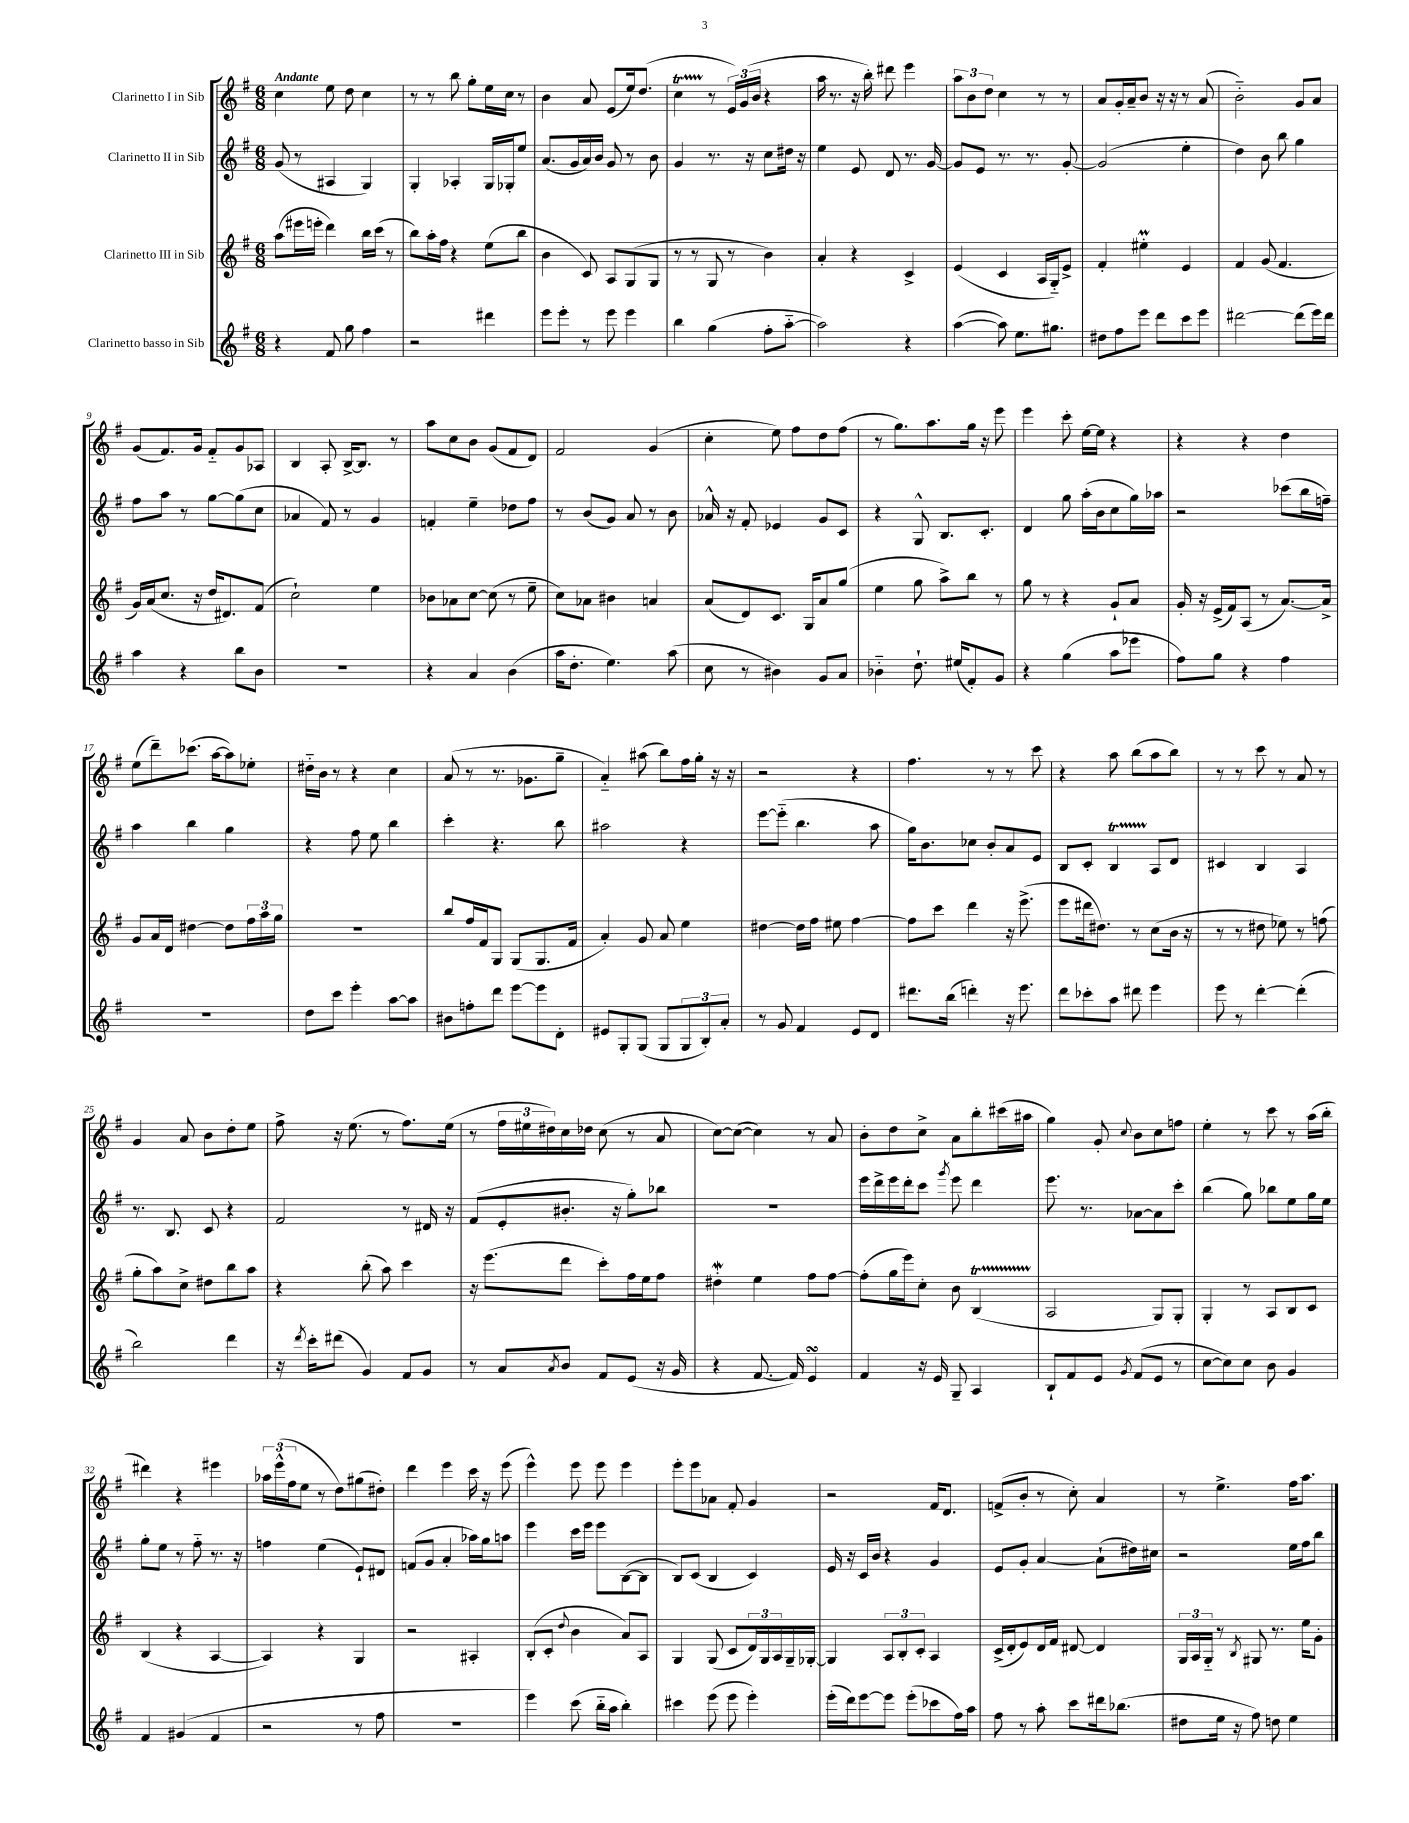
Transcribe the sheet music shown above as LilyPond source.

<<
\new StaffGroup <<
\new Staff = "s0" \with { instrumentName = "Clarinetto I in Sib" } {
    \clef treble \key g \major \numericTimeSignature \time 6/8 \tempo "Andante"
    c''4 e''8 d''8 c''4 |
    r8 r8 b''8 g''8-. e''16 c''16 r8 |
    b'4 a'8 e'8( e''16) d''8.( |
    c''4\startTrillSpan r8\stopTrillSpan \tuplet 3/2 { e'16) g'16( b'16 } r4 |
    a''16 r8. r16 b''16-.) dis'''8 e'''4 |
    \tuplet 3/2 { a''8 b'8 d''8 } c''4 r8 r8 |
    a'8 g'16-. a'16-- b'8 r16 r16 r8 a'8( |
    b'2-_) g'8 a'8 |
    g'8( fis'8.) g'16 fis'8-_ g'8 aes8 |
    b4 a8-. b16~-> b8. r8 |
    a''8 c''8 b'8 g'8( fis'8 d'8) |
    fis'2 g'4( |
    c''4-. e''8) fis''8 d''8 fis''8( |
    r8 g''8.) a''8. g''16 r16 e'''8 |
    e'''4 c'''8-. e''16~ e''16 r4 |
    r4 r4 d''4 |
    e''8( d'''8--) ces'''8.( a''16~ a''8) ees''8-. |
    dis''16-_ b'16 r8 r4 c''4 |
    a'8( r8 r8. ges'8. g''8-- |
    a'4-_) ais''8( b''8) fis''16 g''16-. r16 r16 |
    r2 r4 |
    fis''4. r8 r8 c'''8 |
    r4 a''8 b''8( a''8 b''8) |
    r8 r8 c'''8 r8 a'8 r8 |
    g'4 a'8 b'8 d''8-. e''8 |
    fis''8-> r16 e''8.( r8 fis''8.) e''16( |
    r8 \tuplet 3/2 { fis''16 eis''16 dis''16) } c''16 des''16 c''8( r8 a'8 |
    c''8~) c''8~( c''4) r8 a'8 |
    b'8-. d''8 c''8-> a'8 b''8-. cis'''16( ais''16 |
    g''4) g'8-. \appoggiatura { c''8 } b'8 c''8 f''8 |
    e''4-. r8 c'''8 r8 a''16( b''16-. |
    dis'''4) r4 eis'''4 |
    \tuplet 3/2 { aes''16 e'''16-^( fis''16 } e''8 r8 d''8) gis''8( dis''8-.) |
    d'''4 e'''4 c'''16 r16 e'''8( |
    e'''4-^) e'''8 e'''8 e'''4 |
    e'''8-. e'''8 aes'8 fis'8-. g'4 |
    r2 fis'16 d'8. |
    f'8->( b'8-. r8 c''8-.) a'4 |
    r8 e''4.-> fis''16 a''8. \bar "|." |
}
\new Staff = "s1" \with { instrumentName = "Clarinetto II in Sib" } {
    \clef treble \key g \major \numericTimeSignature \time 6/8
    g'8( r8 ais4 g4) |
    g4-. aes4-. g16 ges16-. e''8 |
    a'8.( g'16 a'16) b'16 g'8 r8 b'8 |
    g'4 r8. r16 c''8 dis''16 r16 |
    e''4 e'8 d'8 r8. g'16~ |
    g'8 e'8 r8. r8. g'8~-. |
    g'2( e''4-. |
    d''4) b'8 b''8 g''4 |
    fis''8 a''8 r8 g''8~ g''8( c''8 |
    aes'4 fis'8) r8 g'4 |
    f'4-. e''4-- des''8 fis''8 |
    r8 b'8( g'8) a'8 r8 b'8 |
    aes'16-^ r16 fis'8-. ees'4 g'8 c'8 |
    r4 g8-^ b8. c'8.-. |
    d'4 g''8 a''16-.( b'16 c''8 g''16) aes''16 |
    r2 ces'''8( b''16 f''16--) |
    a''4 b''4 g''4 |
    r4 fis''8 e''8 b''4 |
    c'''4-. r4. b''8 |
    ais''2 r4 |
    e'''8~ e'''8-_( b''4. a''8 |
    g''16) b'8. ces''8 b'8-. a'8 e'8 |
    b8 c'8-. b4\startTrillSpan a8\stopTrillSpan d'8 |
    cis'4 b4 a4 |
    r8. b8. c'8 r4 |
    fis'2 r8 dis'16 r16 |
    fis'8( e'8-. bis'8.-. r16 g''8-.) bes''8 |
    R2. |
    e'''16 d'''16-> e'''16 d'''16-. c'''8 \acciaccatura { g'''8 } e'''8 d'''4 |
    e'''8. r8. aes'8~ aes'8 c'''8-. |
    b''4( g''8) bes''8 e''8 g''16 e''16 |
    g''8-. e''8 r8 fis''8-_ r8. r16 |
    f''4 e''4( e'8-!) dis'8 |
    f'8( g'8 a'4-. aes''16) g''16 a''8 |
    e'''4 c'''16 e'''16 e'''8 b8~( b8 |
    b8) c'8( b4 c'4) |
    e'16 r16 c'16 b'16 r4 g'4 |
    e'8 g'8-. a'4~ a'8-!( dis''16) cis''16 |
    r2 e''16 fis''16 b''8 \bar "|." |
}
\new Staff = "s2" \with { instrumentName = "Clarinetto III in Sib" } {
    \clef treble \key g \major \numericTimeSignature \time 6/8
    a''8( eis'''16 e'''16-. d'''4) b''16 c'''16( r8 |
    b''8) a''16-. fis''16 r4 e''8( b''8 |
    b'4 c'8) a8 g8( g8 |
    r8 r8 g8 r8 b'4) |
    a'4-. r4 c'4-> |
    e'4( c'4 a16 g16-_) e'8-> |
    fis'4-. eis''4-.\prall e'4 |
    fis'4 g'8( fis'4. |
    g'16) a'16( c''8. r16 d''16 dis'8.) fis'8( |
    c''2-!) e''4 |
    bes'8 aes'8 c''8~ c''8( r8 e''8-- |
    c''8) aes'8 bis'4 a'4 |
    a'8( d'8) c'8. g16 a'8 g''8( |
    e''4 g''8 a''8->) b''8 r8 |
    g''8 r8 r4 g'8-! a'8 |
    g'16-. r16 e'16->( fis'16) a8( r8 a'8.~) a'16-> |
    g'8 a'16 d'16 dis''4~ dis''8 \tuplet 3/2 { fis''16 a''16 g''16 } |
    R2. |
    b''8 fis''16 fis'16 g8 g8( g8. fis'16 |
    a'4-.) g'8 a'8 e''4 |
    dis''4~ dis''16 fis''16 eis''8 fis''4~ |
    fis''8 c'''8 d'''4 r16 e'''8.->( |
    e'''8 dis'''16 dis''8.) r8 c''8( b'16 r16 |
    r8 r8 dis''8 ees''8) r8 f''8( |
    g''8-. a''8) c''8-> dis''8 b''8 a''8 |
    r4 b''8-.( a''8) c'''4 |
    r16 e'''8.( d'''8 c'''8-.) fis''16 e''16 fis''8 |
    dis''4-.\mordent e''4 fis''8 fis''8~ |
    fis''8-.( g''16 e'''16) c''8-. b'8 b4\startTrillSpan( |
    a2\stopTrillSpan g8) g8-. |
    g4-. r8 a8 b8 c'8 |
    b4( r4 a4~ |
    a4) r4 g4 |
    r2 ais4-. |
    b8-.( c'8-. \appoggiatura { d''8 } b'4 a'8) a8 |
    g4 g8( c'8 \tuplet 3/2 { d'16) g16 a16 } g16-- ges16~-. |
    ges4 \tuplet 3/2 { a8 b8-. c'8-. } a4 |
    c'16->( d'16-. e'8) d'16 fis'16 dis'8~ dis'4 |
    \tuplet 3/2 { g16 a16 g16-_ } r8 \acciaccatura { b8 } gis8 r8. e''16 g'8-. \bar "|." |
}
\new Staff = "s3" \with { instrumentName = "Clarinetto basso in Sib" } {
    \clef treble \key g \major \numericTimeSignature \time 6/8
    r4 fis'8 g''8 fis''4 |
    r2 dis'''4 |
    e'''8 e'''8-. r8 e'''8 e'''4 |
    b''4 g''4( fis''8-. a''8~-_ |
    a''2) r4 |
    a''4~( a''8) e''8. gis''8. |
    dis''8 fis''8 e'''8 d'''8 c'''8 e'''8 |
    dis'''2~ dis'''8( e'''16) dis'''16 |
    a''4 r4 b''8 b'8 |
    R2. |
    r4 a'4 b'4( |
    a''16 d''8.-. e''4.) a''8( |
    c''8 r8 bis'4) g'8 a'8 |
    bes'4-_ d''8.-! eis''16( fis'8-.) g'8 |
    r4 g''4( a''8 ees'''8 |
    fis''8) g''8 r4 fis''4 |
    R2. |
    d''8 c'''8 e'''4-. a''8~ a''8 |
    bis'8 f''8-. d'''8 e'''8~ e'''8 d'8-. |
    eis'8 g8-. g8( g8 \tuplet 3/2 { g8 b8-.) a'8-. } |
    r8 g'8 fis'4 e'8 d'8 |
    dis'''8. b''16( d'''4-.) r16 e'''8. |
    d'''8 ces'''8-. a''8 dis'''8 e'''4 |
    e'''8 r8 d'''4~-. d'''4-.( |
    b''2) d'''4 |
    r16 \acciaccatura { d'''8 } c'''16-. dis'''8( g'4) fis'8 g'8 |
    r8 a'8 \acciaccatura { a'8 } b'8 fis'8 e'8( r16 g'16 |
    r4 fis'8.~ fis'16) e'4\turn |
    fis'4 r16 e'16 g8-- a4 |
    b8-! fis'8 e'8 \acciaccatura { g'8 } fis'8( e'8 r8 |
    c''8~ c''8) c''8 b'8 g'4 |
    fis'4 gis'4( fis'4 |
    r2 r8 fis''8 |
    R2. |
    e'''4) c'''8( b''16-_ a''16 b''4-.) |
    cis'''4 e'''8( e'''8 e'''4-.) |
    e'''16-.( d'''16) e'''8~ e'''8 e'''8-.( ces'''8 fis''16) a''16 |
    fis''8 r8 a''8-. c'''8 dis'''16 bes''8.( |
    dis''8 e''16 r16 fis''8) d''8 e''4 \bar "|." |
}
>>
>>
